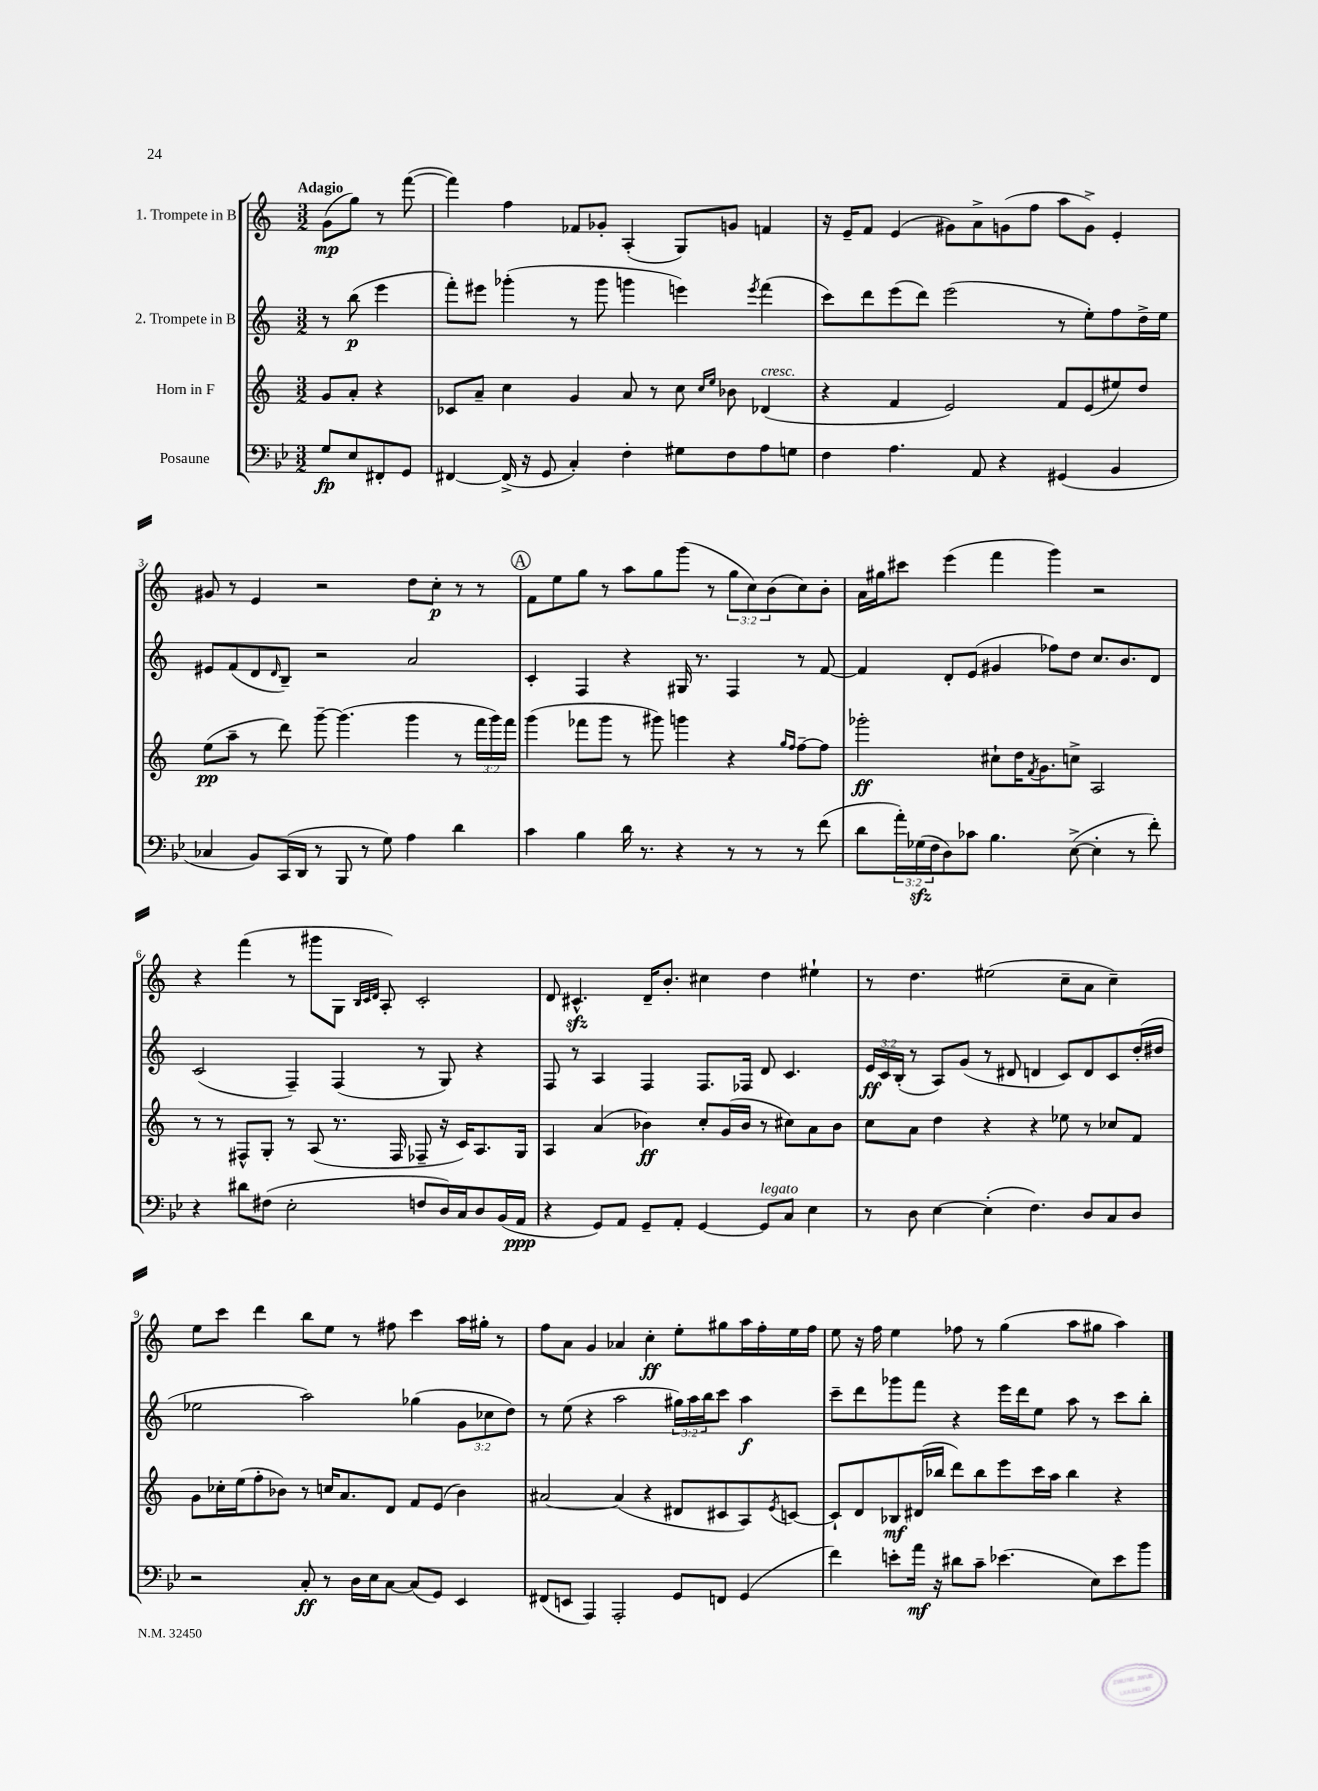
<<
\new StaffGroup <<
\new Staff = "s0" \with { instrumentName = "1. Trompete in B" } {
    \clef treble \key c \major \numericTimeSignature \time 3/2 \override Staff.TupletNumber.text = #tuplet-number::calc-fraction-text \partial 2 \tempo "Adagio"
    g'8\mp( g''8) r8 f'''8~( |
    f'''4) f''4 fes'8 ges'8-. a4-.( g8) g'8 f'4 |
    r16 e'16-- f'8 e'4( gis'8) a'8-> g'8( f''8 a''8 g'8->) e'4-. |
    gis'8 r8 e'4 r2 d''8 c''8-.\p r8 r8 |
    \mark \markup { \circle "A" } f'8 e''8 g''8 r8 a''8 g''8 g'''8( r8 \tuplet 3/2 { g''8 c''8) b'8( } c''8) b'8-. |
    a'16 gis''16 cis'''8 e'''4( f'''4 g'''4) r2 |
    r4 f'''4( r8 gis'''8 g8 \grace { b32 c'32 d'32 } a8-.) c'2-. |
    d'8 cis'4.-^\sfz d'16-- b'8.-. cis''4 d''4 eis''4-! |
    r8 d''4. eis''2( c''8-- a'8 c''4--) |
    e''8 c'''8 d'''4 b''8 e''8 r8 fis''8 c'''4 a''16 gis''16-. r8 |
    f''8 a'8 g'4 aes'4 c''4-.\ff e''8-. gis''8 a''16 f''16-. e''16 f''16 |
    e''8 r16 f''16 e''4 fes''8 r8 g''4( a''8 gis''8 a''4) \bar "|." |
}
\new Staff = "s1" \with { instrumentName = "2. Trompete in B" } {
    \clef treble \key c \major \numericTimeSignature \time 3/2 \override Staff.TupletNumber.text = #tuplet-number::calc-fraction-text \partial 2
    r8 b''8\p( e'''4 |
    f'''8-.) eis'''8 ges'''4-.( r8 ges'''8 g'''4 e'''4) \acciaccatura { e'''8 } f'''4( |
    c'''8) d'''8 e'''8( d'''8) e'''2( r8 e''8-.) f''8 d''16-> e''16 |
    eis'8 f'8( d'8 \grace { d'16 } b8--) r2 a'2 |
    \mark \markup { \circle "A" } c'4-. f4 r4 gis16 r8. f4 r8 f'8~ |
    f'4 d'8-. e'8( gis'4 fes''8) d''8 c''8. b'8. d'8 |
    c'2( f4--) f4( r8 g8) r4 |
    f8 r8 a4 f4 f8. fes16 d'8 c'4. |
    \tuplet 3/2 { e'16\ff c'16 b16-.( } r8 a8) g'8( r8 dis'8 d'4 c'8) d'8 c'8 d''16-.( dis''16 |
    ees''2 a''2) ges''4( \tuplet 3/2 { g'8 ces''8 d''8) } |
    r8 e''8( r4 a''2 \tuplet 3/2 { gis''16) a''16 b''16 } c'''8 a''4\f |
    c'''8-- d'''8 ges'''8 f'''8 r4 e'''16 d'''16 e''8 a''8 r8 c'''8 b''8-. \bar "|." |
}
\new Staff = "s2" \with { instrumentName = "Horn in F" } {
    \clef treble \key c \major \numericTimeSignature \time 3/2 \override Staff.TupletNumber.text = #tuplet-number::calc-fraction-text \partial 2
    g'8 a'8-. r4 |
    ces'8 a'8-- c''4 g'4 a'8 r8 c''8 \grace { c''16 e''16 } bes'8 des'4^\markup { \italic "cresc." }( |
    r4 f'4 e'2) f'8 e'8( eis''8) d''8 |
    e''8\pp( a''8-- r8 d'''8) g'''8~-- g'''4.( g'''4 r8 \tuplet 3/2 { f'''16 g'''16) f'''16 } |
    \mark \markup { \circle "A" } g'''4( fes'''8 g'''8 r8 gis'''8) g'''4 r4 \grace { g''16 f''16 } f''8~-- f''8 |
    ges'''2-.\ff cis''8-! d''16 \acciaccatura { f'8 } g'8. c''8-> a2 |
    r8 r8 fis8-^ g8-. r8 a8( r8. fis16 fes8-- r16 c'16) a8. g16 |
    a4 a'4( bes'4\ff) c''8-. g'16( bes'16 r8 cis''8) a'8 bes'8 |
    c''8 a'8 d''4 r4 r4 ees''8 r8 ces''8 f'8 |
    g'8 ces''16-. e''16( f''8-. bes'8) r8 c''16 a'8. d'8 f'8 e'8( bes'4) |
    ais'2~ ais'4( r4 dis'8 cis'8 a8) \acciaccatura { e'8 } c'8~ |
    c'8-! d'8 bes8\mf dis'16( bes''16 d'''8) bes''8 e'''8 c'''16 a''16 bes''4 r4 \bar "|." |
}
\new Staff = "s3" \with { instrumentName = "Posaune" } {
    \clef bass \key bes \major \numericTimeSignature \time 3/2 \override Staff.TupletNumber.text = #tuplet-number::calc-fraction-text \partial 2
    g8\fp ees8 fis,8-. g,8 |
    fis,4~ fis,16->( r16 g,8 c4-.) f4-. gis8 f8 a8 g8 |
    f4 a4. a,8 r4 gis,4( bes,4 |
    ces4 bes,8) c,16( d,16 r8 bes,,8 r8 g8) a4 d'4 |
    \mark \markup { \circle "A" } c'4 bes4 d'16 r8. r4 r8 r8 r8 f'8( |
    d'8 \tuplet 3/2 { a'16-.) ges16\sfz( f16 } d8) ces'8 bes4. ees8~->( ees4-. r8 f'8-.) |
    r4 dis'8 fis8( ees2-. f8 d16) c16 d8 bes,16( a,16\ppp |
    r4 g,8) a,8 g,8-- a,8-. g,4~ g,8^\markup { \italic "legato" } c8 ees4 |
    r8 d8 ees4~ ees4-.( f4.) d8 c8 d8 |
    r2 c8-.\ff r8 d16 ees16 c8~ c8( g,8) ees,4 |
    fis,8( e,8 a,,4) a,,2-. g,8 f,8 g,4( |
    f'4) e'8-. a'16\mf r16 dis'8 c'8-- ees'4.( ees8) ees'8 bes'8 \bar "|." |
}
>>
>>
